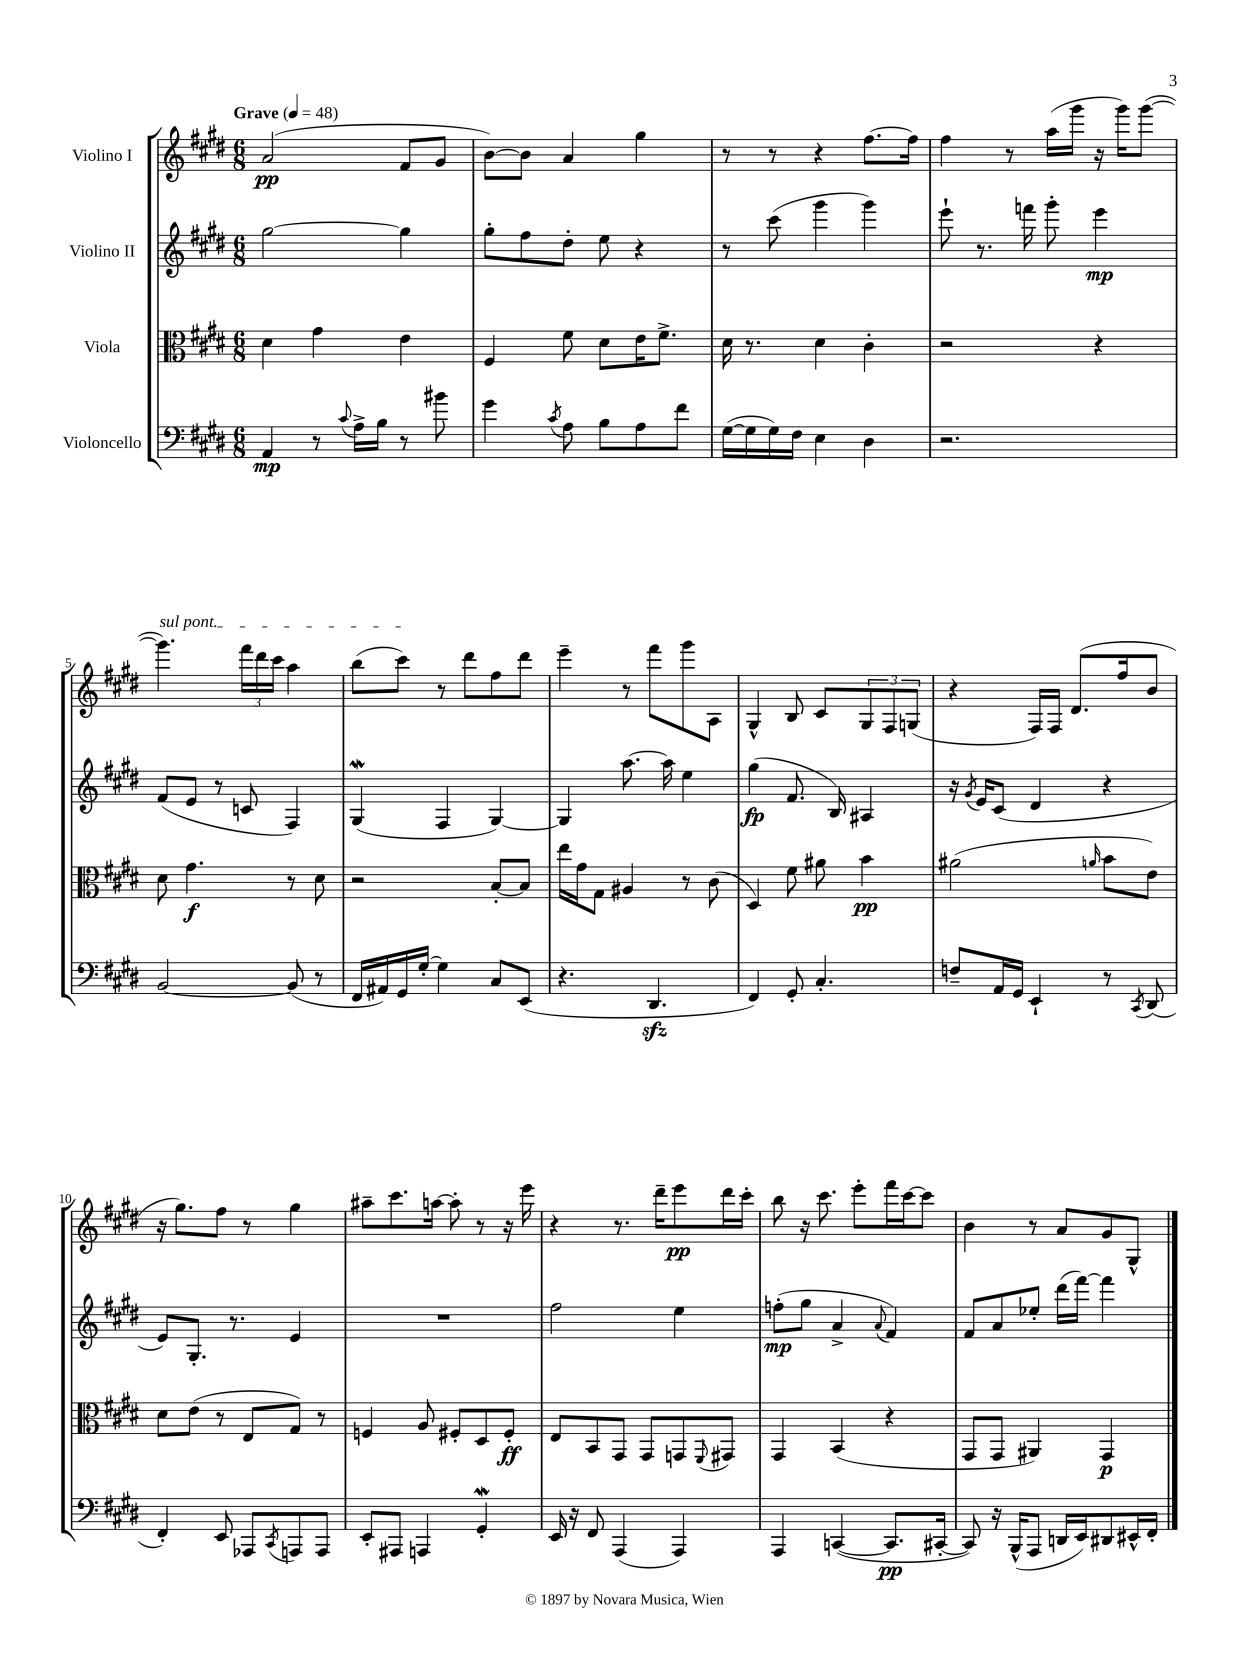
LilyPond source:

<<
\new StaffGroup <<
\new Staff = "s0" \with { instrumentName = "Violino I" } {
    \clef treble \key e \major \numericTimeSignature \time 6/8 \tempo "Grave" 4 = 48
    a'2\pp( fis'8 gis'8 |
    b'8~) b'8 a'4 gis''4 |
    r8 r8 r4 fis''8.~ fis''16 |
    fis''4 r8 a''16( gis'''16 r16 gis'''16) gis'''8~( |
    \once \override TextSpanner.bound-details.left.text = \markup { \italic "sul pont." } gis'''4.\startTextSpan) \tuplet 3/2 { fis'''16 dis'''16 cis'''16 } a''4 |
    b''8( cis'''8\stopTextSpan) r8 dis'''8 fis''8 dis'''8 |
    e'''4-- r8 fis'''8 gis'''8 a8 |
    gis4-^ b8 cis'8 \tuplet 3/2 { gis8 fis8 g8( } |
    r4 fis16) fis16 dis'8.( fis''16 b'8 |
    r16 gis''8.) fis''8 r8 gis''4 |
    ais''8-- cis'''8. a''16~ a''8-. r8 r16 e'''16 |
    r4 r8. dis'''16-- e'''8\pp dis'''16 cis'''16-. |
    b''8 r16 cis'''8. e'''8-. fis'''16 cis'''16~ cis'''8 |
    b'4 r8 a'8 gis'8 gis8-^ \bar "|." |
}
\new Staff = "s1" \with { instrumentName = "Violino II" } {
    \clef treble \key e \major \numericTimeSignature \time 6/8
    gis''2~ gis''4 |
    gis''8-. fis''8 dis''8-. e''8 r4 |
    r8 cis'''8( gis'''4 gis'''4) |
    e'''8-! r8. f'''16 gis'''8-. e'''4\mp |
    fis'8( e'8 r8 c'8 fis4) |
    gis4\mordent( fis4 gis4~) |
    gis4 a''8.~ a''16 e''4 |
    gis''4\fp( fis'8. b16) ais4 |
    r16 \acciaccatura { gis'8 } e'16 cis'8( dis'4 r4 |
    e'8) gis8.-. r8. e'4 |
    R2. |
    fis''2 e''4 |
    f''8-.\mp( gis''8 a'4-> \appoggiatura { a'8 } fis'4) |
    fis'8 a'8 ees''8-. dis'''16( fis'''16~) fis'''4 \bar "|." |
}
\new Staff = "s2" \with { instrumentName = "Viola" } {
    \clef alto \key e \major \numericTimeSignature \time 6/8
    dis'4 gis'4 e'4 |
    fis4 fis'8 dis'8 e'16 fis'8.-> |
    dis'16 r8. dis'4 cis'4-. |
    r2 r4 |
    dis'8 gis'4.\f r8 dis'8 |
    r2 b8~-. b8 |
    e''16 gis'16 gis8 ais4 r8 cis'8( |
    dis4) fis'8 ais'8 b'4\pp |
    ais'2( \grace { a'16 } b'8 e'8) |
    dis'8 e'8( r8 e8 gis8) r8 |
    f4 a8 fis8-. dis8 fis8-.\ff |
    e8 b,8 gis,8 gis,8 g,8 \appoggiatura { fis,8 } gis,8 |
    gis,4 b,4( r4 |
    gis,8 gis,8 ais,4) gis,4\p \bar "|." |
}
\new Staff = "s3" \with { instrumentName = "Violoncello" } {
    \clef bass \key e \major \numericTimeSignature \time 6/8
    a,4\mp r8 \appoggiatura { cis'8 } a16-> b16 r8 bis'8 |
    gis'4 \acciaccatura { cis'8 } a8 b8 a8 fis'8 |
    gis16~( gis16 gis16) fis16 e4 dis4 |
    r2. |
    b,2~ b,8( r8 |
    fis,16 ais,16) gis,16 gis16~-. gis4 cis8 e,8( |
    r4. dis,4.\sfz |
    fis,4) gis,8-. cis4.-. |
    f8-- a,16 gis,16 e,4-! r8 \acciaccatura { cis,8 } dis,8( |
    fis,4-.) e,8 aes,,8 \acciaccatura { cis,8 } a,,8 a,,8 |
    e,8-. ais,,8 a,,4 gis,4-.\mordent |
    e,16 r16 fis,8 a,,4( a,,4) |
    a,,4 c,4~( c,8.\pp cis,16~-. |
    cis,8) r16 b,,16-^( a,,8 d,16 e,16) dis,8 eis,16-^ fis,16-. \bar "|." |
}
>>
>>
